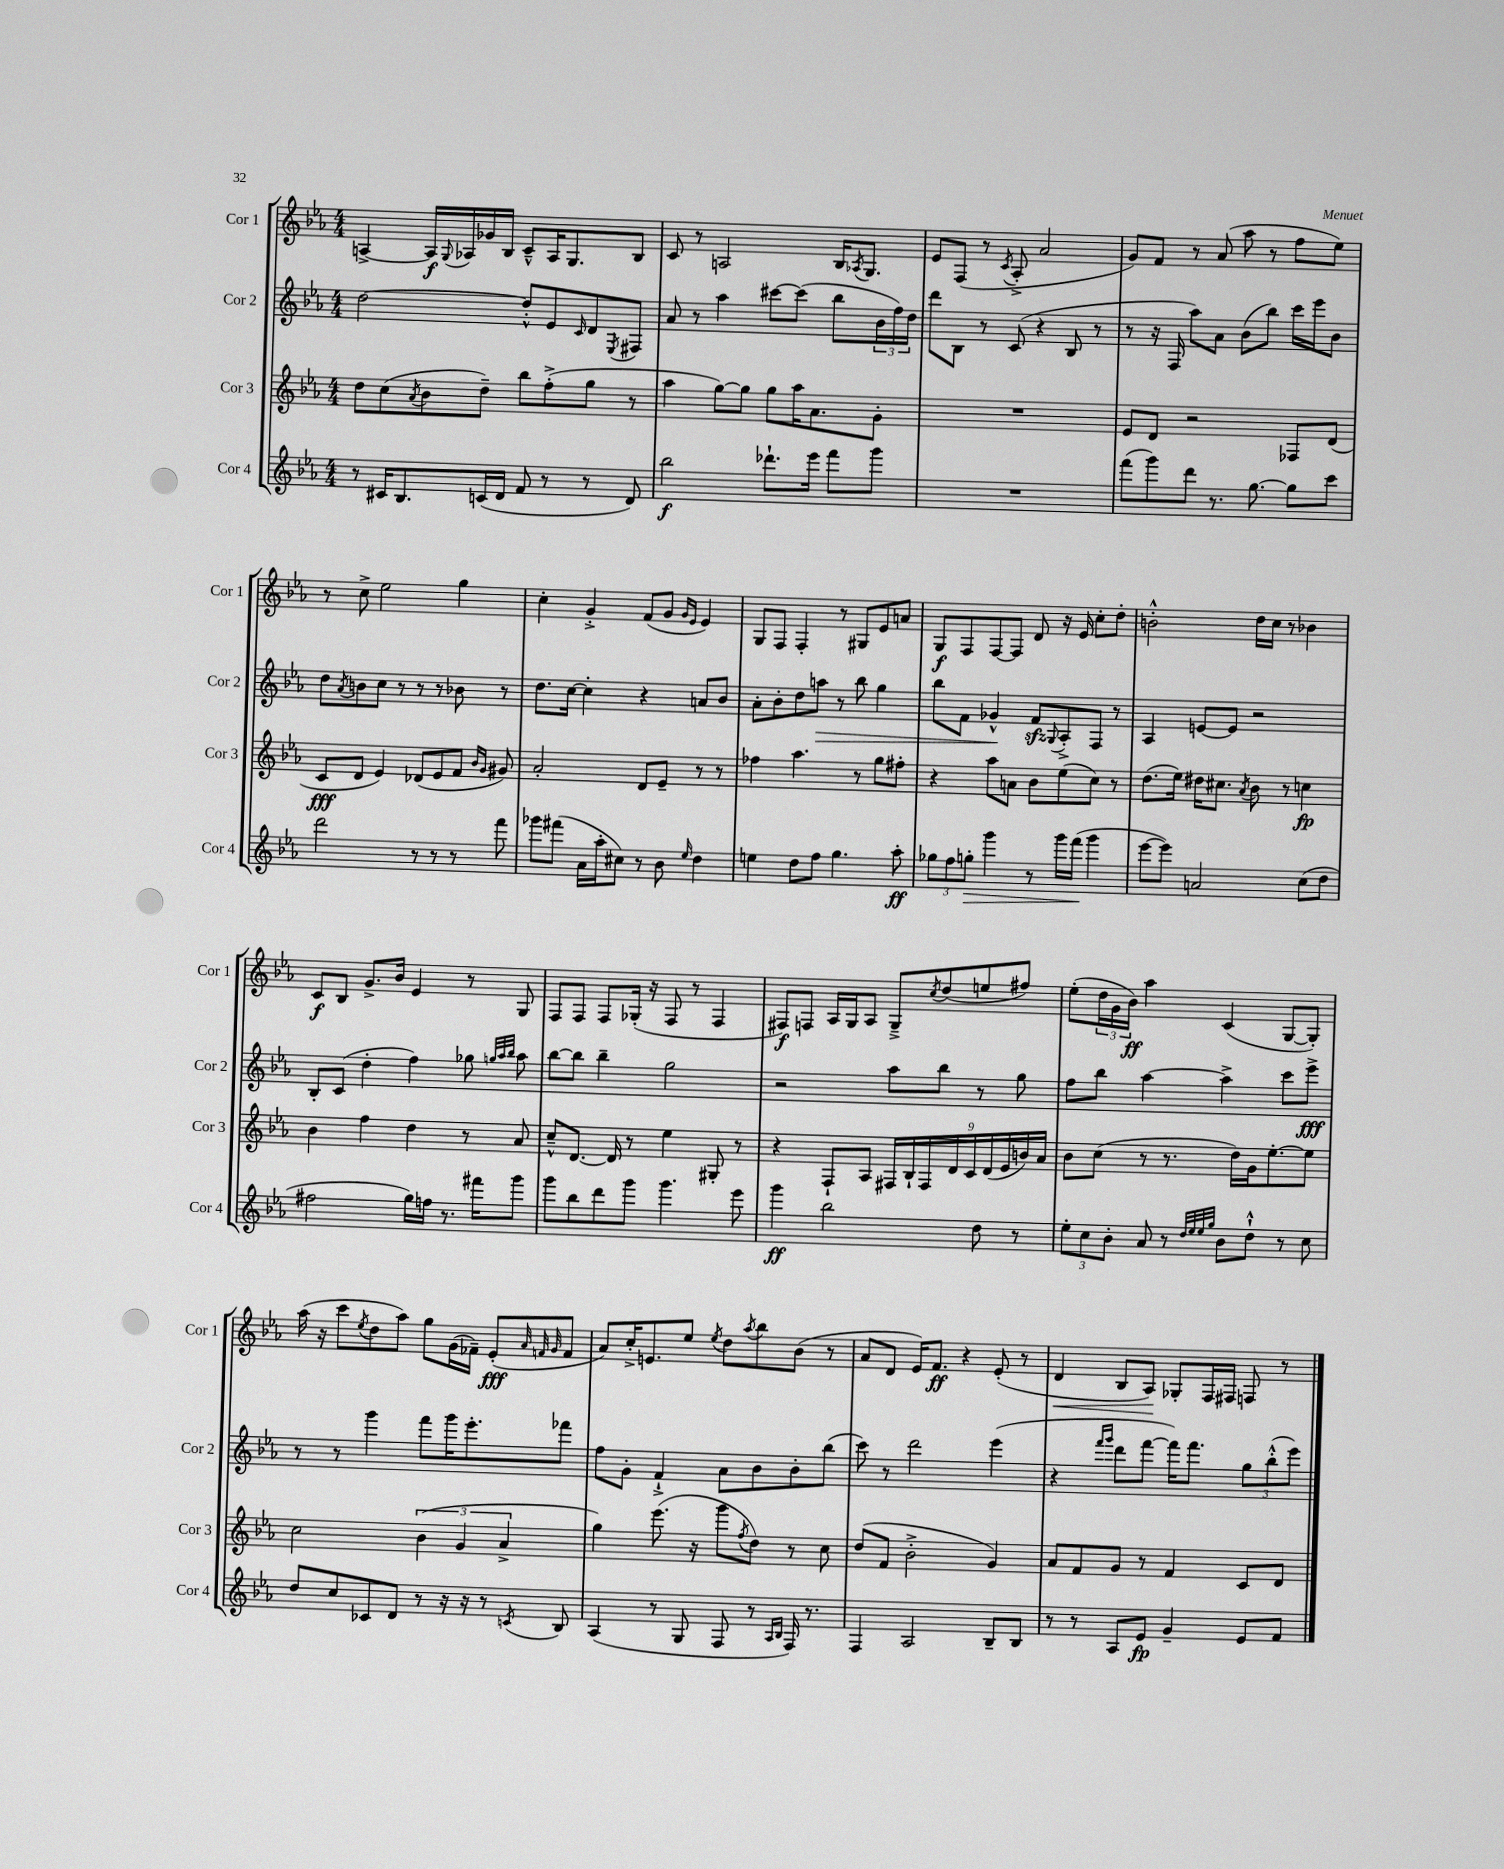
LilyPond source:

<<
\new StaffGroup <<
\new Staff = "s0" \with { instrumentName = "Cor 1" shortInstrumentName = "Cor 1" } {
    \clef treble \key ees \major \numericTimeSignature \time 4/4
    a4~-> a16\f \appoggiatura { g8 } aes16 ges'16 bes16 c'8---^ aes16 g8. bes8 |
    c'8 r8 a2 bes16 \acciaccatura { aes8 } g8. |
    ees'8 f8( r8 \acciaccatura { c'8 } aes8-.-> aes'2 |
    g'8) f'8 r8 aes'8( aes''8 r8 f''8 ees''8) |
    r8 c''8-> ees''2 g''4 |
    c''4-. g'4-.-> f'8( g'8 \grace { g'16 ees'16 } ees'4) |
    g8 f8 f4-. r8 gis8 ees'8 a'8 |
    g8\f f8 f8~ f8 d'8 r16 ees'16 c''8-. d''8-. |
    b'2-.-^ d''16 c''16 r8 bes'4 |
    c'8\f bes8 g'8.-> bes'16 ees'4 r8 g8 |
    f8 f8 f8 ges16-.( r16 f8 r8 f4 |
    fis8\f) f8 aes16 g16 aes8 g8---> \acciaccatura { c''8 } d''8( e''8 fis''8) |
    ees''8-.( \tuplet 3/2 { d''16 g'16 bes'16\ff) } aes''4 c'4( g8~ g8-.) |
    aes''16( r16 c'''8 \acciaccatura { ees''8 } d''8 aes''8) g''8 g'16( fes'16--) ees'8-.\fff( \grace { aes'32 f'32 g'32 } f'8 |
    aes'8) c''16-.-> e'8. ees''8 \acciaccatura { ees''8 } d''8 \acciaccatura { aes''8 } bes''8 bes'8( r8 |
    aes'8 d'8 ees'16) f'8.\ff r4 ees'8-.( r8 |
    d'4\< bes8 aes8\!) ges8-. f16 fis16 f8 r8 \bar "|." |
}
\new Staff = "s1" \with { instrumentName = "Cor 2" shortInstrumentName = "Cor 2" } {
    \clef treble \key ees \major \numericTimeSignature \time 4/4
    d''2~ d''8-.-^ ees'8 \grace { c'16 } d'8 \acciaccatura { ees8 } fis8 |
    aes'8 r8 aes''4 cis'''8~ cis'''8( bes''8 \tuplet 3/2 { bes'16 f''16) d''16 } |
    d'''8 bes8 r8 c'8( r4 bes8 r8 |
    r8 r16 f16 aes''8) aes'8 bes'8( bes''8) c'''16 ees'''16 bes'8 |
    d''8 \acciaccatura { aes'8 } b'8 c''8 r8 r8 r8 bes'8 r8 |
    d''8. c''16~ c''4-. r4 a'8 bes'8 |
    aes'8-. bes'8-. d''8 a''8\> r8 bes''8 g''4 |
    bes''8 f'8 ges'4-^\! f'8\sfz \appoggiatura { g8 } aes8-.-> f8 r8 |
    aes4 e'8~ e'8 r2 |
    bes8-. c'8( d''4-. f''4) ges''8 \grace { g''32 aes''32 bes''32 } aes''8 |
    bes''8~ bes''8 bes''4-- g''2 |
    r2 aes''8 bes''8 r8 g''8 |
    f''8 bes''8 aes''4~ aes''4-> c'''8 ees'''8->\fff |
    r8 r8 g'''4 f'''8 g'''16 ees'''8.-. fes'''8 |
    f''8 g'8-. f'4-!-> aes'8 bes'8 bes'8-. bes''8( |
    c'''8) r8 d'''2 ees'''4( |
    r4 \grace { f'''16 g'''16 } d'''8 f'''8~ f'''16) f'''8. \tuplet 3/2 { g''8 bes''8-.-^( ees'''8) } \bar "|." |
}
\new Staff = "s2" \with { instrumentName = "Cor 3" shortInstrumentName = "Cor 3" } {
    \clef treble \key ees \major \numericTimeSignature \time 4/4
    d''8 c''8( \acciaccatura { aes'8 } bes'8 d''8--) bes''8 f''8-.->( g''8 r8 |
    aes''4 g''8~) g''8 g''8 aes''16 aes'8. g'8-. |
    R1 |
    ees'8 d'8 r2 fes8 d'8( |
    c'8\fff d'8 ees'4) des'8( ees'8 f'8 \grace { bes'16 g'16 } gis'8) |
    aes'2-. d'8 ees'8-- r8 r8 |
    fes''4 aes''4. r8 g''8 fis''8-. |
    r4 aes''8 a'8 bes'8 ees''8( c''8) r8 |
    d''8.( ees''16) dis''16 cis''8. \acciaccatura { aes'8 } bes'8 r8 c''4\fp |
    bes'4 f''4 d''4 r8 aes'8 |
    c''8---^ d'8.~ d'16 r8 ees''4 gis8-. r8 |
    r4 f8-! aes8 \tuplet 9/8 { fis16 bes16-! fis16 d'16 c'16 d'16( ees'16 b'16) aes'16 } |
    bes'8 c''8( r8 r8. d''16) g'16 ees''8.~-. ees''8 |
    c''2 \tuplet 3/2 { bes'4( g'4 aes'4-> } |
    g''4) ees'''8.( r16 g'''8 \acciaccatura { f''8 } d''8) r8 c''8 |
    d''8( f'8 bes'2-.-> g'4) |
    aes'8 f'8 g'8 r8 f'4 c'8 d'8 \bar "|." |
}
\new Staff = "s3" \with { instrumentName = "Cor 4" shortInstrumentName = "Cor 4" } {
    \clef treble \key ees \major \numericTimeSignature \time 4/4
    r8 cis'16 bes8. c'16( d'16 f'8 r8 r8 d'8) |
    bes''2\f des'''8.-! ees'''16 f'''8 g'''8 |
    R1 |
    f'''8( g'''8) d'''8 r8. g''8.~ g''8 c'''8 |
    d'''2 r8 r8 r8 f'''8 |
    ges'''8 fis'''8( aes'16 aes''16-. cis''8) r8 bes'8 \grace { ees''16 } d''4 |
    e''4 d''8 f''8 g''4. aes''8-.\ff |
    \tuplet 3/2 { ges''8 f''8 g''8-.\> } g'''4 r8 g'''16 f'''16\!( g'''4 |
    ees'''8~ ees'''8) a'2 c''8( d''8 |
    fis''2 g''16) f''16 r8. fis'''16 g'''8 |
    g'''8 bes''8 d'''8 g'''8 g'''4. ees'''8 |
    g'''4\ff bes''2 d''8 r8 |
    \tuplet 3/2 { ees''8-. c''8 bes'8-. } aes'8 r8 \grace { d''32 ees''32 ees''32 g''32 } bes'8 d''8-!-^ r8 c''8 |
    d''8 c''8 ces'8 d'8 r8 r16 r16 r8 \acciaccatura { c'8 } bes8 |
    aes4( r8 g8 f8 r8 \grace { aes16 bes16 } f16) r8. |
    f4 aes2 bes8-- bes8 |
    r8 r8 aes8 ees'8\fp g'4-- ees'8 f'8 \bar "|." |
}
>>
>>
\layout { \context { \Score \remove "Bar_number_engraver" } }
